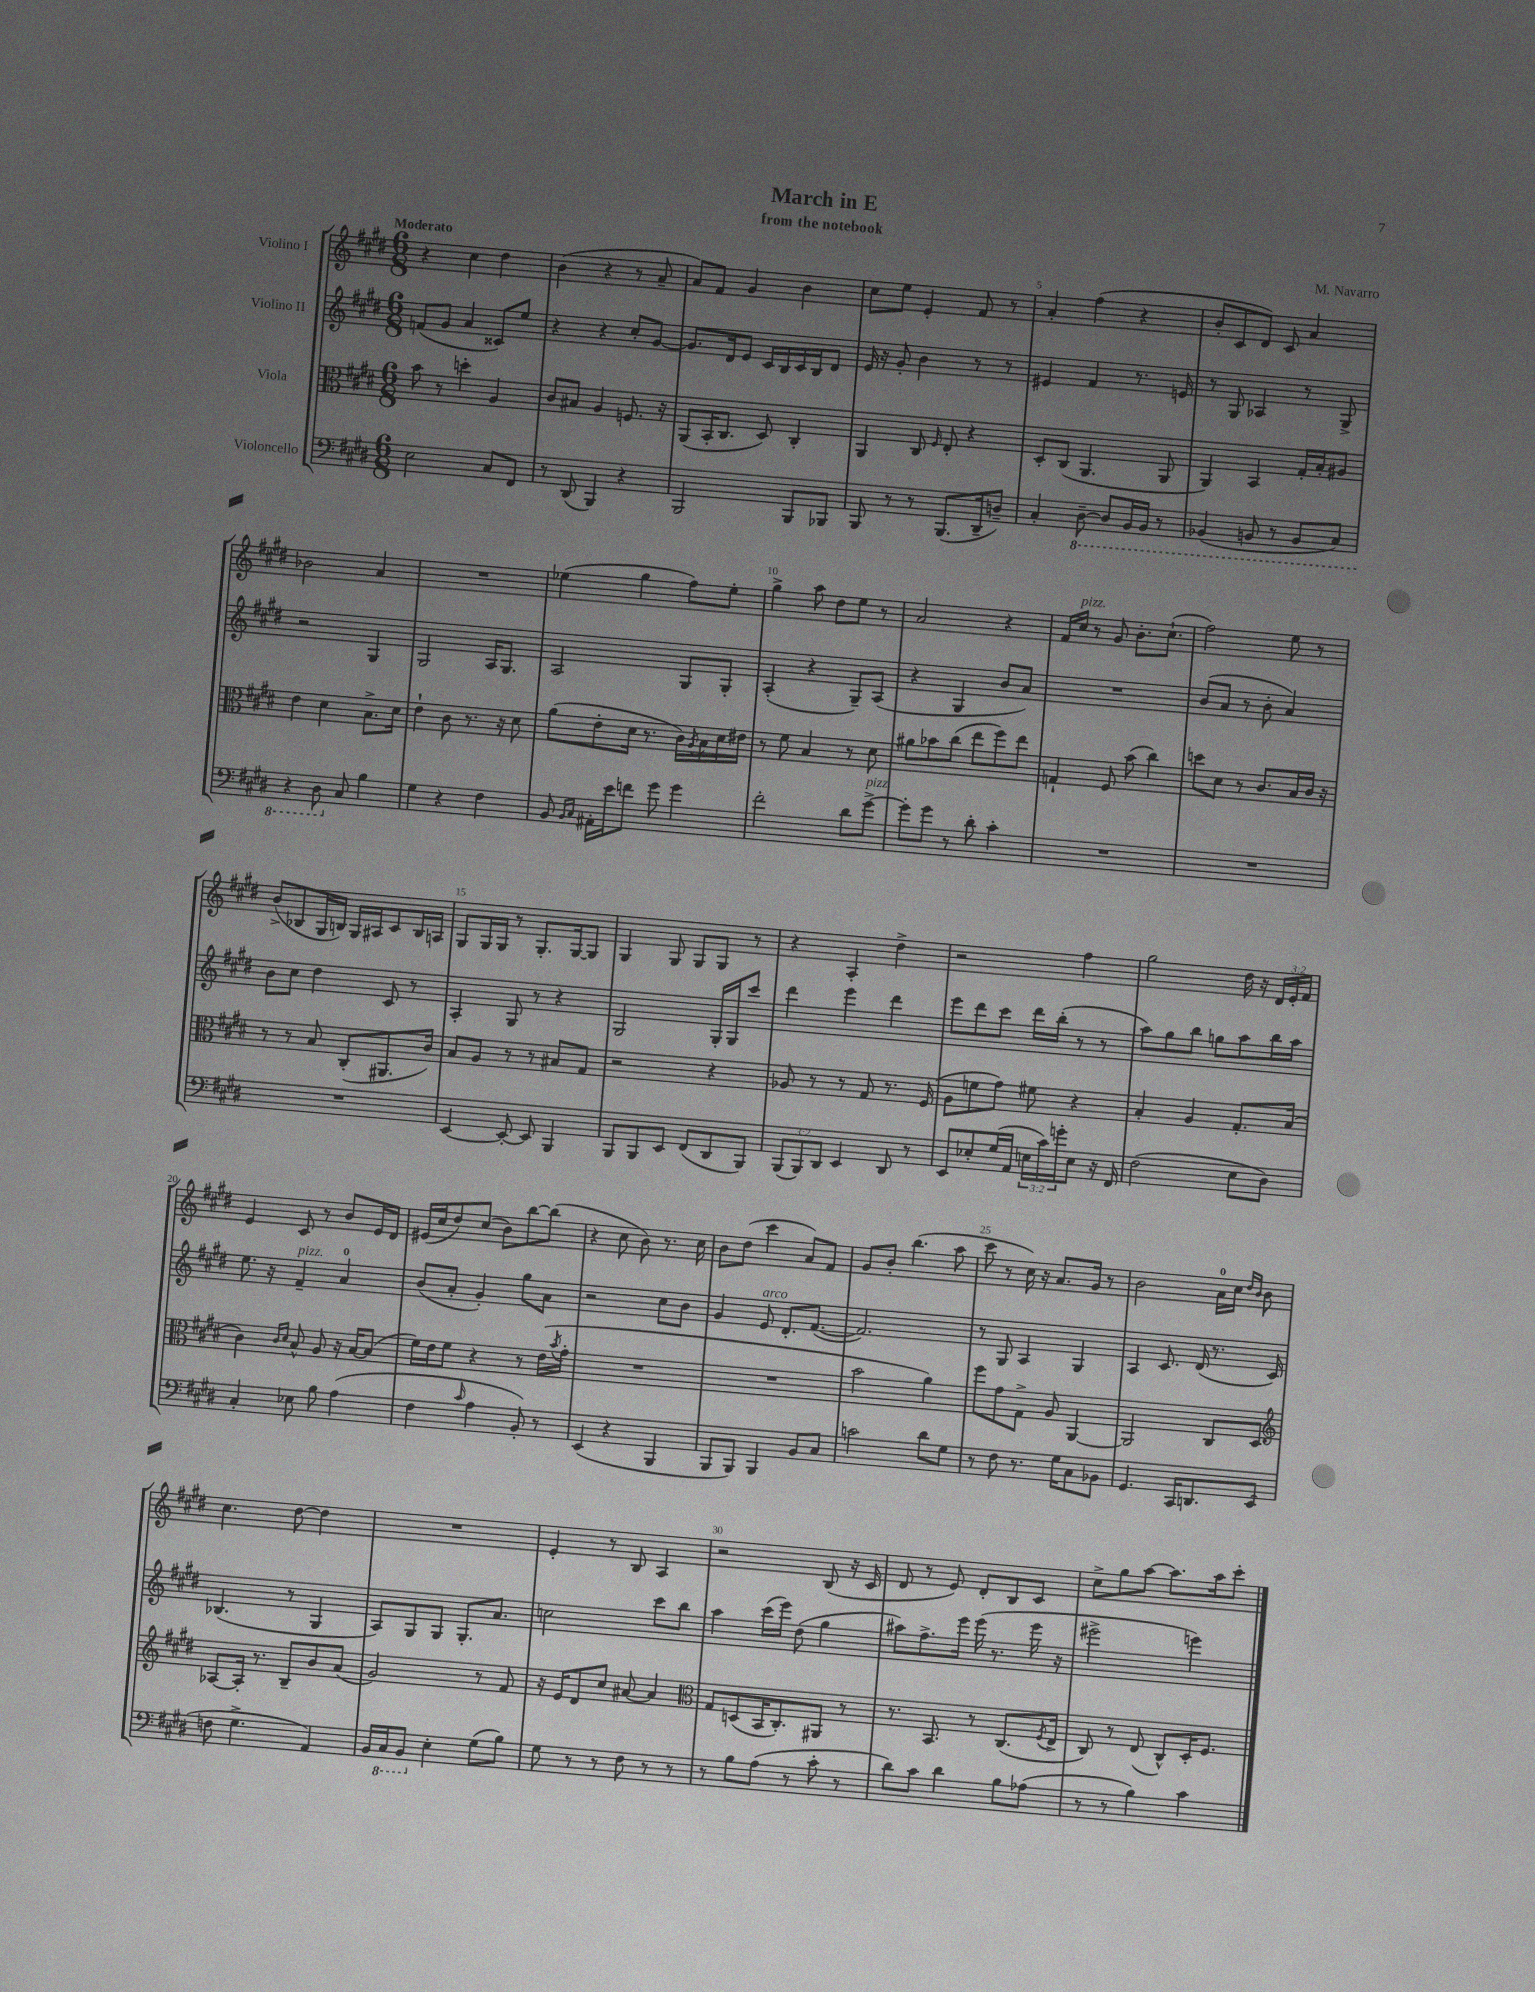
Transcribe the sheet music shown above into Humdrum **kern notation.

**kern	**kern	**kern	**kern
*part4	*part3	*part2	*part1
*staff4	*staff3	*staff2	*staff1
*I"Violoncello	*I"Viola	*I"Violino II	*I"Violino I
*clefF4	*clefC3	*clefG2	*clefG2
*k[f#c#g#d#]	*k[f#c#g#d#]	*k[f#c#g#d#]	*k[f#c#g#d#]
*M6/8	*M6/8	*M6/8	*M6/8
=1	=1	=1	=1
!	!	!	!LO:TX:a:B:t=Moderato
2E\	8b\	(8fn/L	4r
.	8r	8g#/J	.
.	4ddn'\	4a/	4cc#\
8C#/L	4A/	8c##X/L)	4dd#\
8FF#/J	.	8ee/J	.
=2	=2	=2	=2
8r	8c#/L	4r	(4b\
(8DD#/	8B#X/J	.	.
4BBB/)	4A/	4r	4r
4r	8.Fn/	8cc#'/L	8r
.	.	[8g#/J	8a~/
.	16r	.	.
=3	=3	=3	=3
2BBB/	(8AA/L	8.g#/L]	8a/L)
.	16BB'/K	.	8f#/J
.	8.C#/J	16d#/k	.
.	.	8e/J	4g#/
.	8D#/)	16c#/LL	.
.	.	16B/	.
8BBB/L	4C#'/	16c#/	4b\
.	.	16B/J	.
8BBB-X/J	.	8d#/J	.
=4	=4	=4	=4
8BBB/	4AA/	16e/	8cc#\L
.	.	16r	.
8r	.	8g#'/	8ee\J
8r	8C#/	4b\	4e'/
.	16qqF#/	.	.
(8.BBB/L	8E'/	.	.
.	4r	8r	8f#/
16DD#~/k	.	.	.
8Dn~/J)	.	8r	8r
=5	=5	=5	=5
4C#'/	8D#'/L	4e#X/	4a'/
.	(8C#/J	.	.
*8ba	*	*	*
[8DD#~\	4.AA/	4f#/	(4ff#\
8DD#/L]	.	.	.
16BBB/L	.	8.r	4r
16BBB/JJ	.	.	.
8r	8AA/	.	.
.	.	16en/	.
=6	=6	=6	=6
(4BBB-X/	4AA/)	8r	8b'/L
.	.	8G#/	8c#/
8BBBn/	4BB/	4A-X/	8d#/J)
8r	.	.	8c#/
8BBB/L	16G#'/LL	8r	4a/
.	16B'/J	.	.
8CC#/J)	8A#X/J	8G#^/	.
!!LO:LB:g=z
=7	=7	=7	=7
4r	4e\	2r	2b-X\
8DD#\	4d#\	.	.
*X8ba	*	*	*
8C#/	.	.	.
4B\	8.B^\L	4G#/	4a/
.	16d#\Jk	.	.
=8	=8	=8	=8
4G#\	4e`\	2G#/	2.r
4r	8c#\	.	.
.	8.r	.	.
4F#\	.	16A/KL	.
.	16r	8.G#/J	.
.	8d#\	.	.
=9	=9	=9	=9
8BB/	(8a\L	2A/	(4ee-X\
16qqBB/LL	.	.	.
16qqC#/JJ	.	.	.
16AA#X'\LL	8e'\	.	.
16e\J	.	.	.
8fn\J	16d#\Jk	.	4gg#\
.	8.r	.	.
8g#\	.	.	.
4g#\	16c#\LL)	8G#/L	8ff#\L)
.	8qA/	.	.
.	16B\	.	.
.	16d#\	8G#'/J	8ee-'\J
.	16e#X\JJ	.	.
=10	=10	=10	=10
2f#'\	8r	(4A'/	4gg#^\
.	8f#\	.	.
.	4B/	4r	8aa\
.	.	.	8dd#\L
8d#\L	8r	8G#~/L)	8ee\J
!LO:TX:a:i:t=pizz.	!	!	!
[8g#^\J	8d#\	(8A/J	8r
=11	=11	=11	=11
8g#'\L]	8a#X\L	4r	2a/
8g#\J	8b-X\	.	.
8r	(8cc#\J	4G#/	.
8d#'\	8ee\L	.	.
4c#'\	8ff#\)	8b/L	4r
.	8ee\J	8a/J)	.
=12	=12	=12	=12
2.r	4Gn`/	2.r	16f#/LL
!	!	!	!LO:TX:a:i:t=pizz.
.	.	.	16cc#/JJ
.	.	.	8r
.	8F#/	.	8g#/
.	(8b\	.	8.b'\L
.	4cc#\)	.	.
.	.	.	(8.cc#`\J
=13	=13	=13	=13
2.r	8ddn\L	(8b/L	2ff#\)
.	8d#\J	8a/J	.
.	8r	8r	.
.	8.c#/L	8b'\	.
.	.	4a/)	8ee\
.	16B/L	.	.
.	16c#/JJ	.	8r
.	16r	.	.
!!LO:LB:g=z
=14	=14	=14	=14
2.r	8r	8b\L	(8b^/L
.	8r	8cc#\J	8B-X/
.	8B/	4dd#\	16G#/L
.	.	.	16Bn/JJ)
.	(8C#'/L	.	16G#/LL
.	.	.	16A#X/J
.	8.AA#X/	8c#/	8c#/
.	.	8r	16B/L
.	16c#/Jk)	.	16An/JJ
=15	=15	=15	=15
[4EE/	8B/L	4A'/	8G#/L
.	8A/J	.	16G#/L
.	.	.	16G#/JJ
8EE'/_	8r	8G#/	8r
8EE/]	8r	8r	8.G#'/L
4BBB/	8B#X/L	4r	.
.	.	.	[16G#/k
.	8G#/J	.	8G#/J]
=16	=16	=16	=16
8BBB/L	2r	2G#/	4G#/
8BBB/	.	.	.
8EE/J	.	.	8G#/
(8FF#/L	.	.	8G#/L
8DD#/	4r	16G#'/LL	8G#/J
.	.	16G#/J	.
8BBB/J)	.	8ccc#/J	8r
=17	=17	=17	=17
(12BBB/L	8A-X/	4ddd#\	4r
12BBB/)	.	.	.
.	8r	.	.
12DD#/J	.	.	.
4EE/	8r	4eee\	4A'/
.	8G#/	.	.
8DD#/	8.r	4ddd#\	4dd#^\
8r	.	.	.
.	(16F#/	.	.
=18	=18	=18	=18
8EE/L	8A\L	8eee\L	2r
8E-X'/	8fn\	8ddd#\	.
(16G#/L	8g#\J)	8ccc#\J	.
16AA/JJ	.	.	.
24En\LL	8f#X\	16ddd#\LL	.
24c#\)	.	.	.
.	.	(16bb'\JJ	.
24gn'\J	.	.	.
8E\J	4r	8r	4ff#\
16r	.	8r	.
16FF#/	.	.	.
=19	=19	=19	=19
(2F#\	4B'/	8aa\L)	2gg#\
.	.	8gg#\	.
.	4A/	8bb\J	.
.	.	8ggn\L	.
8E\L	8.G#'/L	8aa\	16dd#\
.	.	.	16r
8D#\J)	.	16bb\L	24d#/LL
.	.	.	24e'/
.	(16B/Jk	16aa\JJ	.
.	.	.	24f#/JJ
!!LO:LB:g=z
=20	=20	=20	=20
4C#'/	4c#\)	8.ee\	4e/
.	.	16r	.
.	16qqc#/LL	.	.
.	16qqd#/JJ	.	.
!	!	!LO:TX:a:i:t=pizz.	!
8E-X\	8B^^/	4f#~/	8c#/
8B\	8A/	.	8r
(4A\	16r	4a/	8b/L
.	[16B/KL	.	.
.	(8B/J]	.	16e/L
.	.	.	16d#/JJ
=21	=21	=21	=21
4F#\	16f#\LL)	(8b/L	(16e#X/LL
.	16e\J	.	16cc#/J
.	8f#\J	8a'/J	8dd#/)
16qqc#/	.	.	.
4A\	4r	4g#'/)	(8cc#/J
.	.	.	8b\L)
8BB'/)	8r	8gg#\L	[8bb\
8r	(16e\LL	8a\J	(8bb\J]
.	8qb/	.	.
.	16g#'\JJ	.	.
=22	=22	=22	=22
(4EE/	2.r	2r	4r
4r	.	.	8cc#\
.	.	.	8b\)
4BBB/	.	8cc#\L	8.r
.	.	8b\J	.
.	.	.	16cc#\
=23	=23	=23	=23
8BBB/L	2.r	4g#/	8b\L
8BBB/J)	.	.	(8dd#\J
!	!	!LO:TX:a:i:t=arco	!
4BBB/	.	8e/	4ccc#\
.	.	8.d#'/L	.
8BB/L	.	.	8a/L)
.	.	([8.f#/J	.
8C#/J	.	.	8f#/J
=24	=24	=24	=24
2cn\	2b\	2.f#/])	8g#/L
.	.	.	8b'/J
.	.	.	(4.bb\
8d#\L	4a\)	.	.
8G#\J	.	.	8aa\
=25	=25	=25	=25
8r	8ff#\L	8r	8ccc#\
8F#\	8g#\	8G#/	8r
8.r	8G#^\J	4A/	16cc#\)
.	.	.	16r
.	8A/	.	8.a/L
16G#\KL	.	.	.
8C#\	[4AA/	4G#/	.
.	.	.	16g#/Jk
8BB-X\J	.	.	8r
=26	=26	=26	=26
4.GG#/	2AA/]	4A/	2b\
.	.	8.c#/	.
16CC#/KL	.	.	.
8.DDn/	.	(16d#/	.
.	8C#/L	8.r	16a\LL
.	.	.	16cc#\JJ
.	.	.	16qqdd#/LL
.	.	.	16qqb/JJ
(8EE/J	8D#/J	.	8b\
.	.	16c#/)	.
!!LO:LB:g=z
=27	=27	=27	=27
*	*clefG2	*	*
8Fn\	[8A-X/L	(4.B-X/	4.cc#\
4.G#^\	16A-'/Jk]	.	.
.	8.r	.	.
.	8B~/L	8r	[8dd#\
4AA/)	8b/	4G#/	4dd#\]
.	(8a/J	.	.
=28	=28	=28	=28
16BB/LL	2g#/)	8A/L)	2.r
*8ba	*	*	*
16CC#/J	.	.	.
8BBB/J	.	8G#/	.
*X8ba	*	*	*
4E'\	.	8G#/J	.
.	.	8.G#'/L	.
(8G#\L	8r	.	.
.	.	8.a/J	.
8B\J)	8f#/	.	.
=29	=29	=29	=29
8G#\	16r	2ccn\	4e'/
.	16e/KL	.	.
8r	8d#/	.	.
8r	8cc#/J	.	8r
8F#\	[8a#X/	.	8B/
8r	4a#/]	8ccc#\L	4A/
8r	.	8bb\J	.
=30	=30	=30	=30
*	*clefC3	*	*
8r	8G#/L	4aa\	2r
8B\L	(8Dn/	.	.
(8A\J	16BB/K	(16ccc#\LL	.
.	8.C#'/)	16eee\JJ)	.
8r	.	(8dd#\	.
8c#'\	8AA#X/J	4gg#\	(8B/
8r	8r	.	16r
.	.	.	16c#/
=31	=31	=31	=31
8d#\L)	8.r	8aa#X\L)	8d#/
8c#\J	.	8.ff#^\	8r
.	8.BB/	.	.
4d#\	.	.	8e/)
.	.	16eee\Jk	.
.	8r	(16eee\	8d#'/L
.	.	8.r	.
8B\L	(8.C#/L	.	8B/
(8A-X\J	.	16eee\	8c#/J
.	8qF#/	.	.
.	16E^/Jk	16r	.
=32	=32	=32	=32
8r	8C#/)	2eee#X^\	8cc#^\L
8r	8r	.	8gg#\
4B\)	(8E/	.	[8aa\J
.	8C#^^/L)	.	8.aa\L]
4c#\	16D#'/K	4eeen\)	.
.	8.F#/J	.	16aa\k
.	.	.	8ccc#'\J
==	==	==	==
*-	*-	*-	*-
